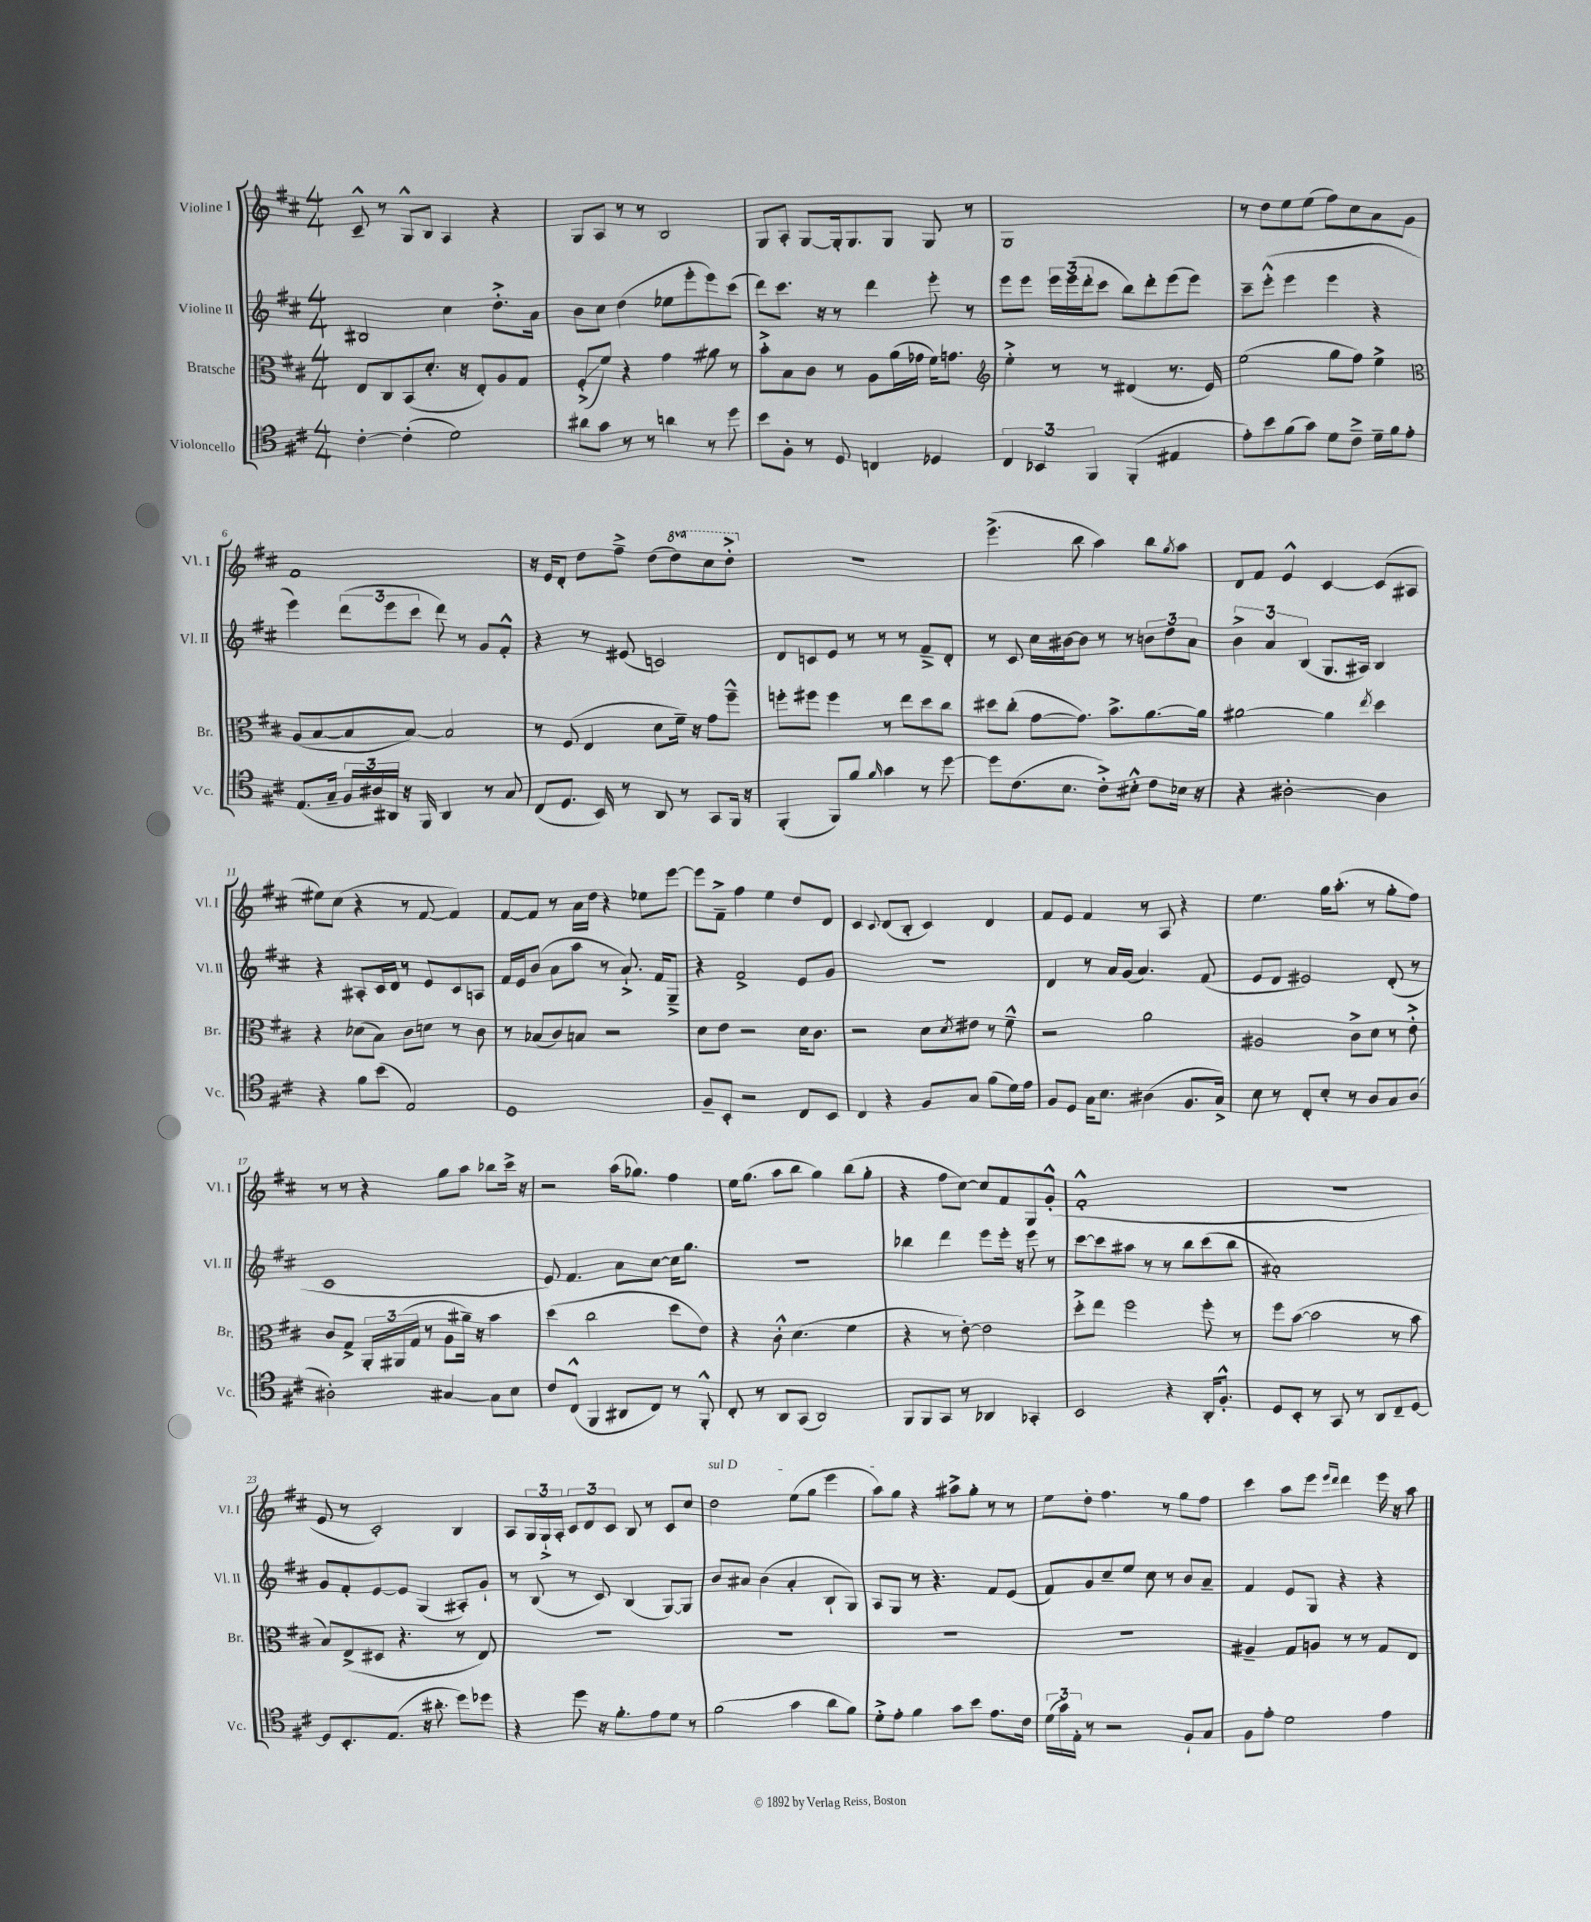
<<
\new StaffGroup <<
\new Staff = "s0" \with { instrumentName = "Violine I" shortInstrumentName = "Vl. I" } {
    \clef treble \key d \major \numericTimeSignature \time 4/4 \set Staff.ottavationMarkups = #ottavation-simple-ordinals
    cis'8---^ r8 g8-^ b8 a4 r4 |
    g8 a8 r8 r8 b2 |
    g8 a8-. g8~ g16-. g8. g8 g8 r8 |
    g1 |
    r8 d''8 e''8 e''8( fis''8) cis''8 a'8 g'8 |
    fis'1 |
    r16 e'16 d'8-. d''8 fis''8---> d''8( \ottava #1 d'''8) cis'''8 d'''8-.-> \ottava #0 |
    R1 |
    e'''4.->( b''8 a''4) b''8 \acciaccatura { g''8 } a''8 |
    d'8 fis'8 e'4-^ cis'4~ cis'8( ais8 |
    eis''8) cis''8( r4 r8 fis'8~ fis'4) |
    fis'8~ fis'8 r8 a'16 d''16 r4 ees''8 e'''8~ |
    e'''8 fis'8---> fis''4 e''4 d''8 d'8 |
    cis'4 \appoggiatura { cis'8 } d'8( b8-. cis'4) d'4 |
    fis'8 e'8 fis'4 r8 a8 r4 |
    e''4. g''16 a''8.-.( r8 g''8-. fis''8) |
    r8 r8 r4 g''8 a''8 bes''8 cis'''16-> r16 |
    r2 a''16( ges''8.) fis''4 |
    e''16 g''8.( a''8 b''8 g''4) b''8( g''8-. |
    r4 fis''8 cis''8~) cis''8 fis'8 g8 g'8-.-^( |
    fis'1-.-^ |
    R1 |
    e'8 r8 cis'2-.) b4 |
    a8 \tuplet 3/2 { g16 g16-!-> a16-. } \tuplet 3/2 { cis'8 d'8 cis'8 } b8 r8 cis'8 cis''8 |
    \once \override TextSpanner.bound-details.left.text = \markup { \italic "sul D" } d''2\startTextSpan e''8( g''8 e'''4 |
    a''8) g''8\stopTextSpan r4 ais''8-> g''8-. r8 r8 |
    e''8 d''8-. fis''4. r8 g''8 fis''8 |
    cis'''4 a''8 e'''8 \grace { e'''16 d'''16 } d'''4 e'''16 r16 a''8 \bar "|." |
}
\new Staff = "s1" \with { instrumentName = "Violine II" shortInstrumentName = "Vl. II" } {
    \clef treble \key d \major \numericTimeSignature \time 4/4
    bis2 cis''4 d''8.-.-> a'16 |
    b'8 cis''8 d''4( ees''8 e'''8-. e'''8) cis'''8( |
    d'''8) cis'''8. r16 r8 d'''4 e'''8-. r8 |
    e'''8 e'''8 \tuplet 3/2 { e'''16 e'''16( d'''16-. } cis'''8 b''8) d'''8-. e'''8( e'''8) |
    cis'''8-- e'''8-.-^( e'''4 e'''4 r4 |
    e'''4) \tuplet 3/2 { d'''8( e'''8 cis'''8 } d'''8) r8 g'8 fis'8-.-^ |
    r4 r8 eis'8( c'2) |
    d'8 c'8 e'8 r8 r8 r8 fis'8---> d'8-. |
    r8 cis'8 cis''16 bis'16~ bis'8 r8 r8 \tuplet 3/2 { b'8 d''8 a'8 } |
    \tuplet 3/2 { b'4-> a'4 b4( } g8. ais16) b4 |
    r4 ais8-. cis'16 d'16 r8 e'8 cis'8 a8 |
    fis'16 e'16 b'8( a'8 a''8 r8 a'8.-!->) fis'16 g8---> |
    r4 fis'2-> e'8 g'8 |
    R1 |
    d'4 r8 a'16 g'16( a'4.) fis'8( |
    e'8 d'8 eis'2) d'8-.( r8 |
    cis'1 |
    e'8) fis'4. a'8 cis''8~ cis''16 g''8. |
    R1 |
    bes''4 d'''4 e'''8 e'''16-. r16 e'''8 r8 |
    cis'''8~ cis'''8 ais''8 r8 r8 b''8 cis'''8( b''8 |
    ais'1-.) |
    g'8 fis'8-. e'8~ e'8 g4( ais8-.) g'8-! |
    r8 b8( r8 cis'8) b4( g8~) g8 |
    b'8 ais'8 b'4( ais'4-. b8-! g8) |
    a8 g8 r8 r4. fis'8 e'8( |
    fis'8) g'8 cis''8-- e''8 cis''8 r8 b'8 a'8-- |
    fis'4 e'8 g8 r4 r4 \bar "|." |
}
\new Staff = "s2" \with { instrumentName = "Bratsche" shortInstrumentName = "Br." } {
    \clef alto \key d \major \numericTimeSignature \time 4/4
    e8 cis8 b,8( d'8.-. r16 e8-.) a8 g8 |
    fis8-.->\glissando( fis'8) r4 g'4 ais'8 r8 |
    b'8-.-> b8 cis'8 r8 a8 a'16( ges'16 fis'16) g'8. |
    \clef treble e''4-.-> r8 r8 dis'4( r8. e'16) |
    e''2( g''8 fis''8) e''4-> |
    \clef alto a8( b8~ b8 b8~) b2 |
    r8 fis8( e4 d'8 fis'16--) r16 g'8 fis''8---^ |
    f''8-. fis''8 fis''4 r8 e''8 d''8 cis''8 |
    dis''8 cis''8-.( g'8~ g'8.) b'8.-> a'8.~ a'16 |
    ais'2~ ais'4 \acciaccatura { e''8 } d''4 |
    r4 des'8( b8) cis'8 d'8 r8 cis'8 |
    r8 bes8( cis'8) b8 r2 |
    d'8 e'8 r2 d'16 cis'8. |
    r2 d'8 \acciaccatura { d'8 } eis'8 r8 fis'8---^ |
    r2 a'2 |
    ais2 cis'8-> d'8 r8 e'8-.-> |
    cis'8 g8-> \tuplet 3/2 { a,16-. ais,16( g16 } r8 a8 ais'16--) r16 b'4 |
    d''4( cis''2 d''8 e'8) |
    r4 cis'8-.-^ d'4.( fis'4 |
    r4 r8 e'8~-.) e'2 |
    d''8-.-> e''8 fis''2 fis''8-. r8 |
    fis''8 b'8~( b'2 r8 b'8 |
    b8) e8->( dis8 r4. r8 e8) |
    R1 |
    R1 |
    R1 |
    R1 |
    ais4-- g8 a8 r8 r8 g8 e8 \bar "|." |
}
\new Staff = "s3" \with { instrumentName = "Violoncello" shortInstrumentName = "Vc." } {
    \clef tenor \key d \major \numericTimeSignature \time 4/4
    cis'4~-. cis'4-.( d'2) |
    ais'8 g'8 r8 r8 a'4 r8 d''8 |
    b'8 fis8-. r8 d8 c4 des4 |
    \tuplet 3/2 { cis4 bes,4 fis,4 } fis,4-.( eis4 |
    e'8-.) b'8 fis'8( g'8) d'8 cis'8---> d'16-- fis'16 e'8-. |
    e8.( g16-- \tuplet 3/2 { fis16 ais16) ais,16 } r16 fis,16 ais,4 r8 g8 |
    cis8( d8. b,16) r8 a,8 r8 g,8 fis,16 r16 |
    fis,4-.( fis,8) fis'8 \grace { fis'16 } g'4 r8 d''8~ |
    d''8 cis'8.( b8. cis'8-.->) bis8-.-^ cis'8 bes16 r16 |
    r4 ais2~-. ais4 |
    r4 fis'8 b'8( e2) |
    d1 |
    fis8-- b,8-. r2 cis8 b,8 |
    cis4 r4 fis8 g8 fis'8( d'16) e'16 |
    fis8 d8 g16 b8. ais4( fis8. g16->) |
    b8 r8 cis8-. b8-. r8 a8 g8 a8( |
    ais2-.) gis4~ gis8 b8 |
    cis'8 cis8-^( fis,4 ais,8 cis8) r8 fis,8-.-^ |
    cis8-. r8 a,8 g,8( a,2) |
    fis,8 fis,8 g,8 r8 aes,4 ges,4-. |
    b,2 r4 a,16-. fis8.-.-^ |
    d8 b,8-. r8 g,8 r8 a,8 cis8-- d8~ |
    d8 b,8.-. e8.( r16 ais'8.-. d''8) des''8 |
    r4 d''8 r16 fis'8.-. e'8 d'8 r8 |
    fis'2( g'4 a'8 fis'8) |
    d'8-.-> e'8-. fis'4 g'8 b'8 e'8. cis'16 |
    \tuplet 3/2 { d'16( g'16) e16-. } r8 r2 fis8-! g8 |
    fis8 e'8-. d'2 e'4 \bar "|." |
}
>>
>>
